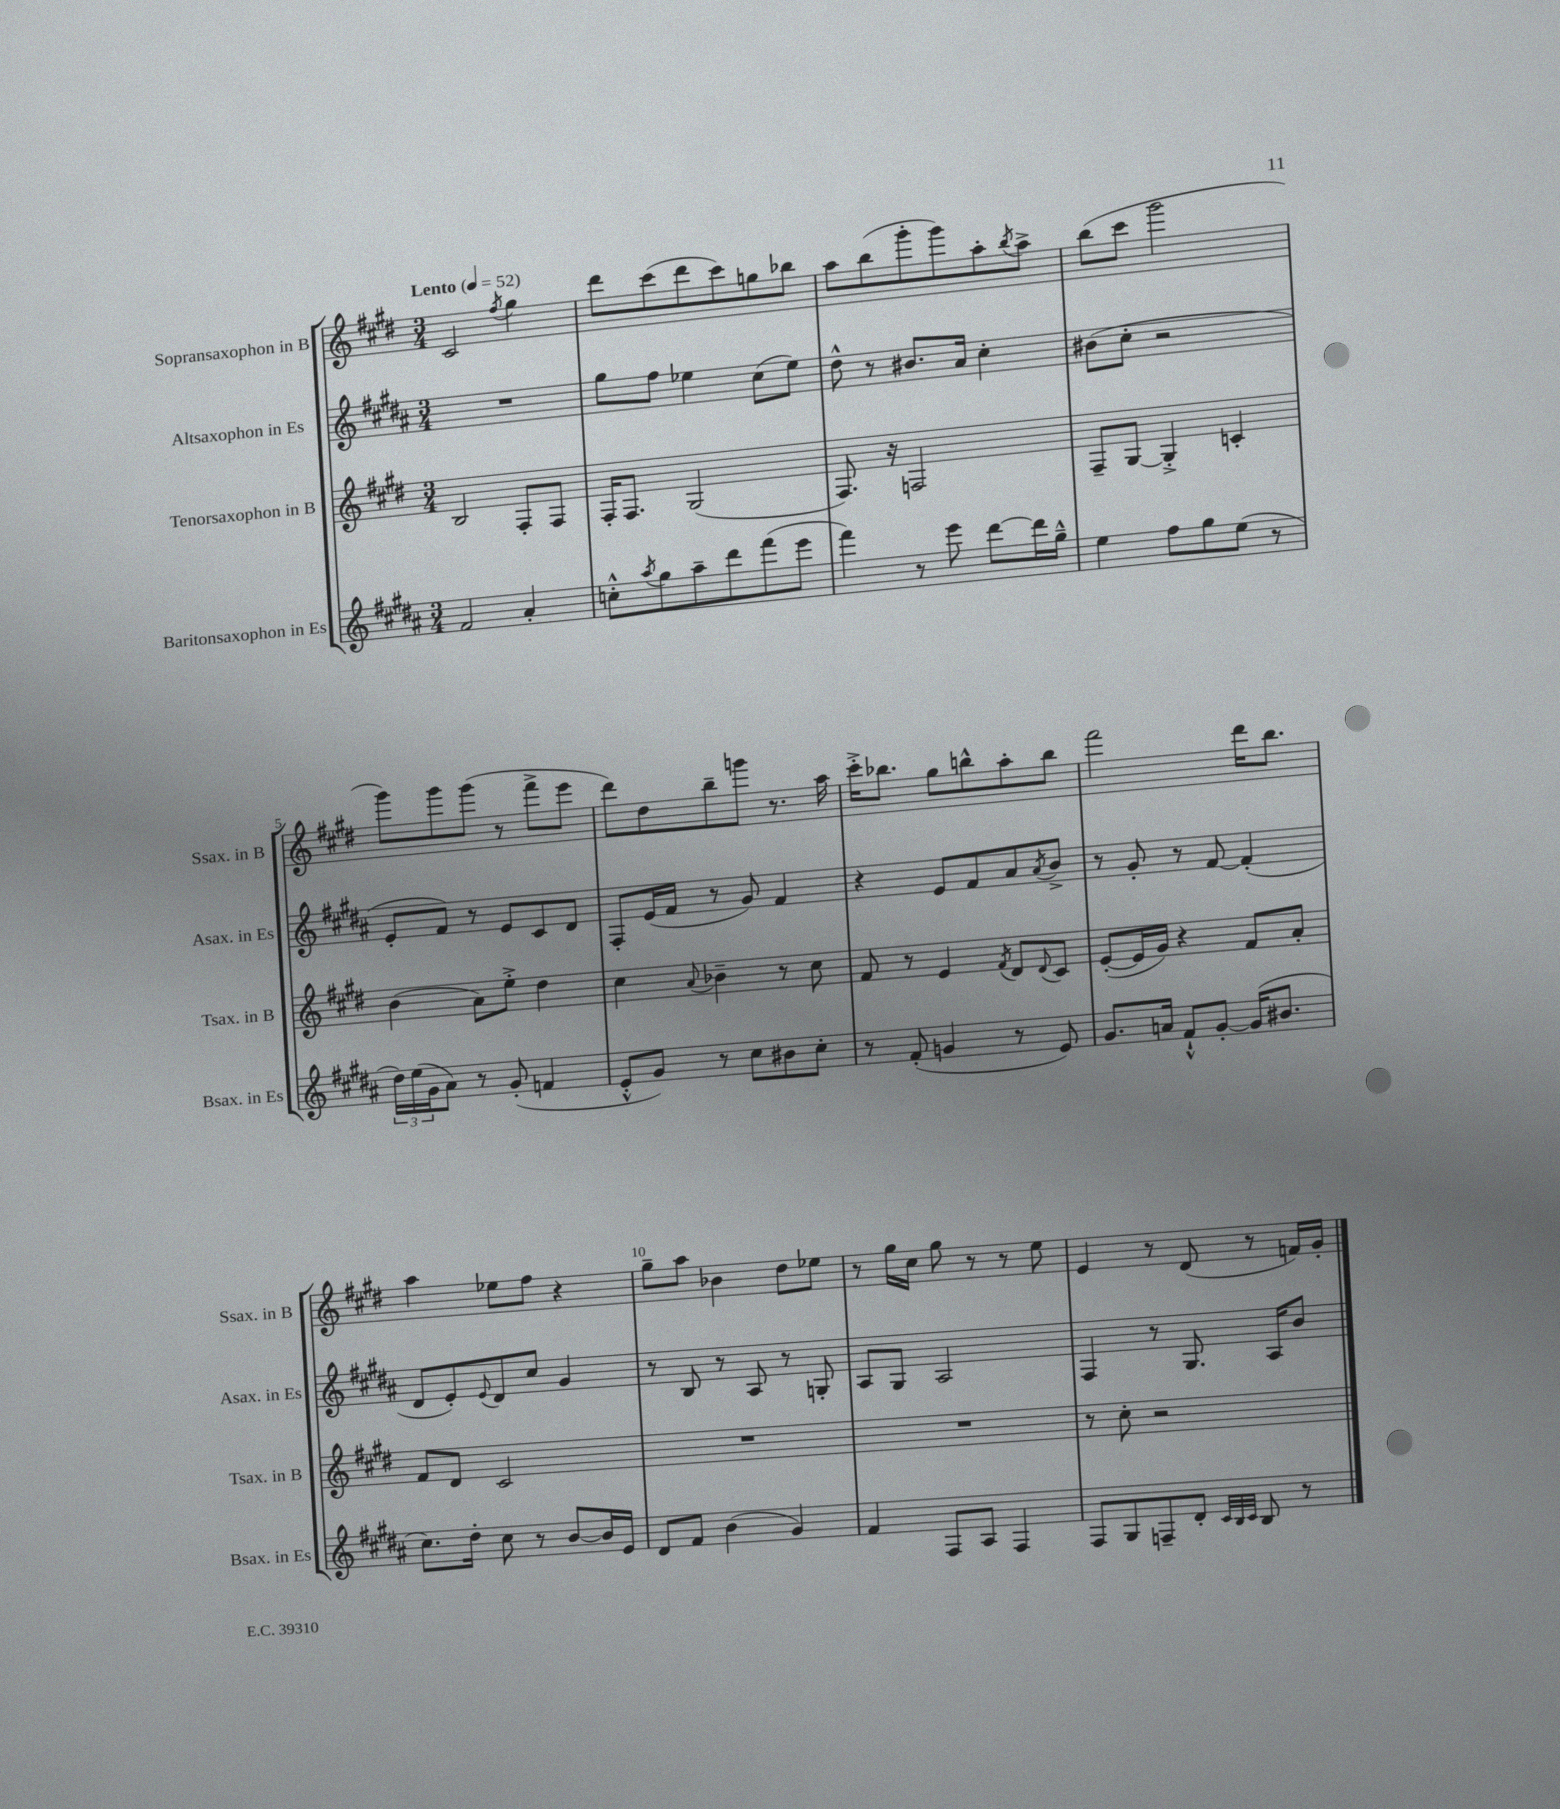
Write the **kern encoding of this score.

**kern	**kern	**kern	**kern
*staff4	*staff3	*staff2	*staff1
*clefG2	*clefG2	*clefG2	*clefG2
*k[f#c#g#d#a#]	*k[f#c#g#d#]	*k[f#c#g#d#a#]	*k[f#c#g#d#]
*M3/4	*M3/4	*M3/4	*M3/4
*MM52	*MM52	*MM52	*MM52
2f#	2B	2.r	2c#
.	.	.	8qff#
4a#'	8F#'	.	4gg#
.	8F#	.	.
=	=	=	=
8cc'^^	16F#'	8gg#	8ddd#
.	8.F#	.	.
8qaa#	.	.	.
8gg#	.	8ff#	(8ccc#
8aa#~	(2G#	4ee-	8ddd#
8ddd#	.	.	8ccc#)
(8fff#	.	(8cc#	8gg
8eee	.	8ee-)	8bb-
=	=	=	=
4fff#)	8.F#)	8dd#^^	8aa
.	.	8r	(8bb
.	16r	.	.
8r	2F	8.b#	8ggg#'
8eee	.	.	8ggg#)
.	.	16a#	.
[8ddd#	.	4cc#'	8aa'
.	.	.	8qbb
16ddd#]	.	.	8aa^
16gg#~^^	.	.	.
=	=	=	=
4ee	8F#~	(8b#	(8bb
.	[8G#	8cc#'	8ccc#
8ff#	4G#'^]	2r	2ggg#
8gg#	.	.	.
(8ee	4c'	.	.
8r	.	.	.
=	=	=	=
24dd#)	(4b	8e'	8ggg#)
(24ee	.	.	.
24g#	.	.	.
8a#)	.	8f#)	8ggg#
8r	8a)	8r	(8ggg#
(8g#'	8ee'^	8e	8r
4f	4dd#	8c#	8fff#^
.	.	8d#	8eee
=	=	=	=
8e'^^	4cc#	8F#'	8ddd#)
8g#)	.	(16e	8dd#
.	.	16f#	.
.	8qqa	.	.
8r	4b-~	8r	8bb~
8cc#	.	8g#)	8ggg
8b#	8r	4f#	8.r
8cc#'	8cc#	.	.
.	.	.	16aa
=	=	=	=
8r	8f#	4r	16ccc#'^
.	.	.	8.bb-
(8f#'	8r	.	.
4g	4e	8e	8gg#
.	.	8f#	8bb^^
.	8qf#	.	.
8r	8d#	8a#	8aa'
.	8qqd#	8qa#	.
8e)	8c#	8b^	8bb
=	=	=	=
8.g#	([8e'	8r	2fff#
.	16e]	8g#'	.
16a	16g#)	.	.
8f#`^^	4r	8r	.
[8g#'	.	[8f#	.
(16g#]	8f#	(4f#']	16ddd#
8.b#	.	.	8.bb
.	8a'	.	.
=	=	=	=
8.cc#)	8f#	8d#	4aa
.	8d#	8e')	.
16dd#'	.	.	.
.	.	8qqe	.
8cc#	2c#	8d#	8ee-
8r	.	8cc#	8ff#
[8b	.	4g#	4r
16b]	.	.	.
16e	.	.	.
=	=	=	=
8d#	2.r	8r	8gg#~
8f#	.	8B	8aa
(4b	.	8r	4b-
.	.	8A#	.
4g#)	.	8r	8dd#
.	.	8G'	8ee-
=	=	=	=
4f#	2.r	8A#	8r
.	.	8G#	16gg#
.	.	.	16cc#
8F#	.	2A#	8gg#
8A#	.	.	8r
4F#	.	.	8r
.	.	.	8ee
=	=	=	=
8F#	8r	4F#	4e
8G#	8cc#'	.	.
8F~	2r	8r	8r
8d#'	.	8.G#	(8d#
32qqc#	.	.	.
32qqB	.	.	.
32qqc#	.	.	.
8B	.	.	8r
.	.	16A#	.
8r	.	8b	16f)
.	.	.	16g#'
==	==	==	==
*-	*-	*-	*-
